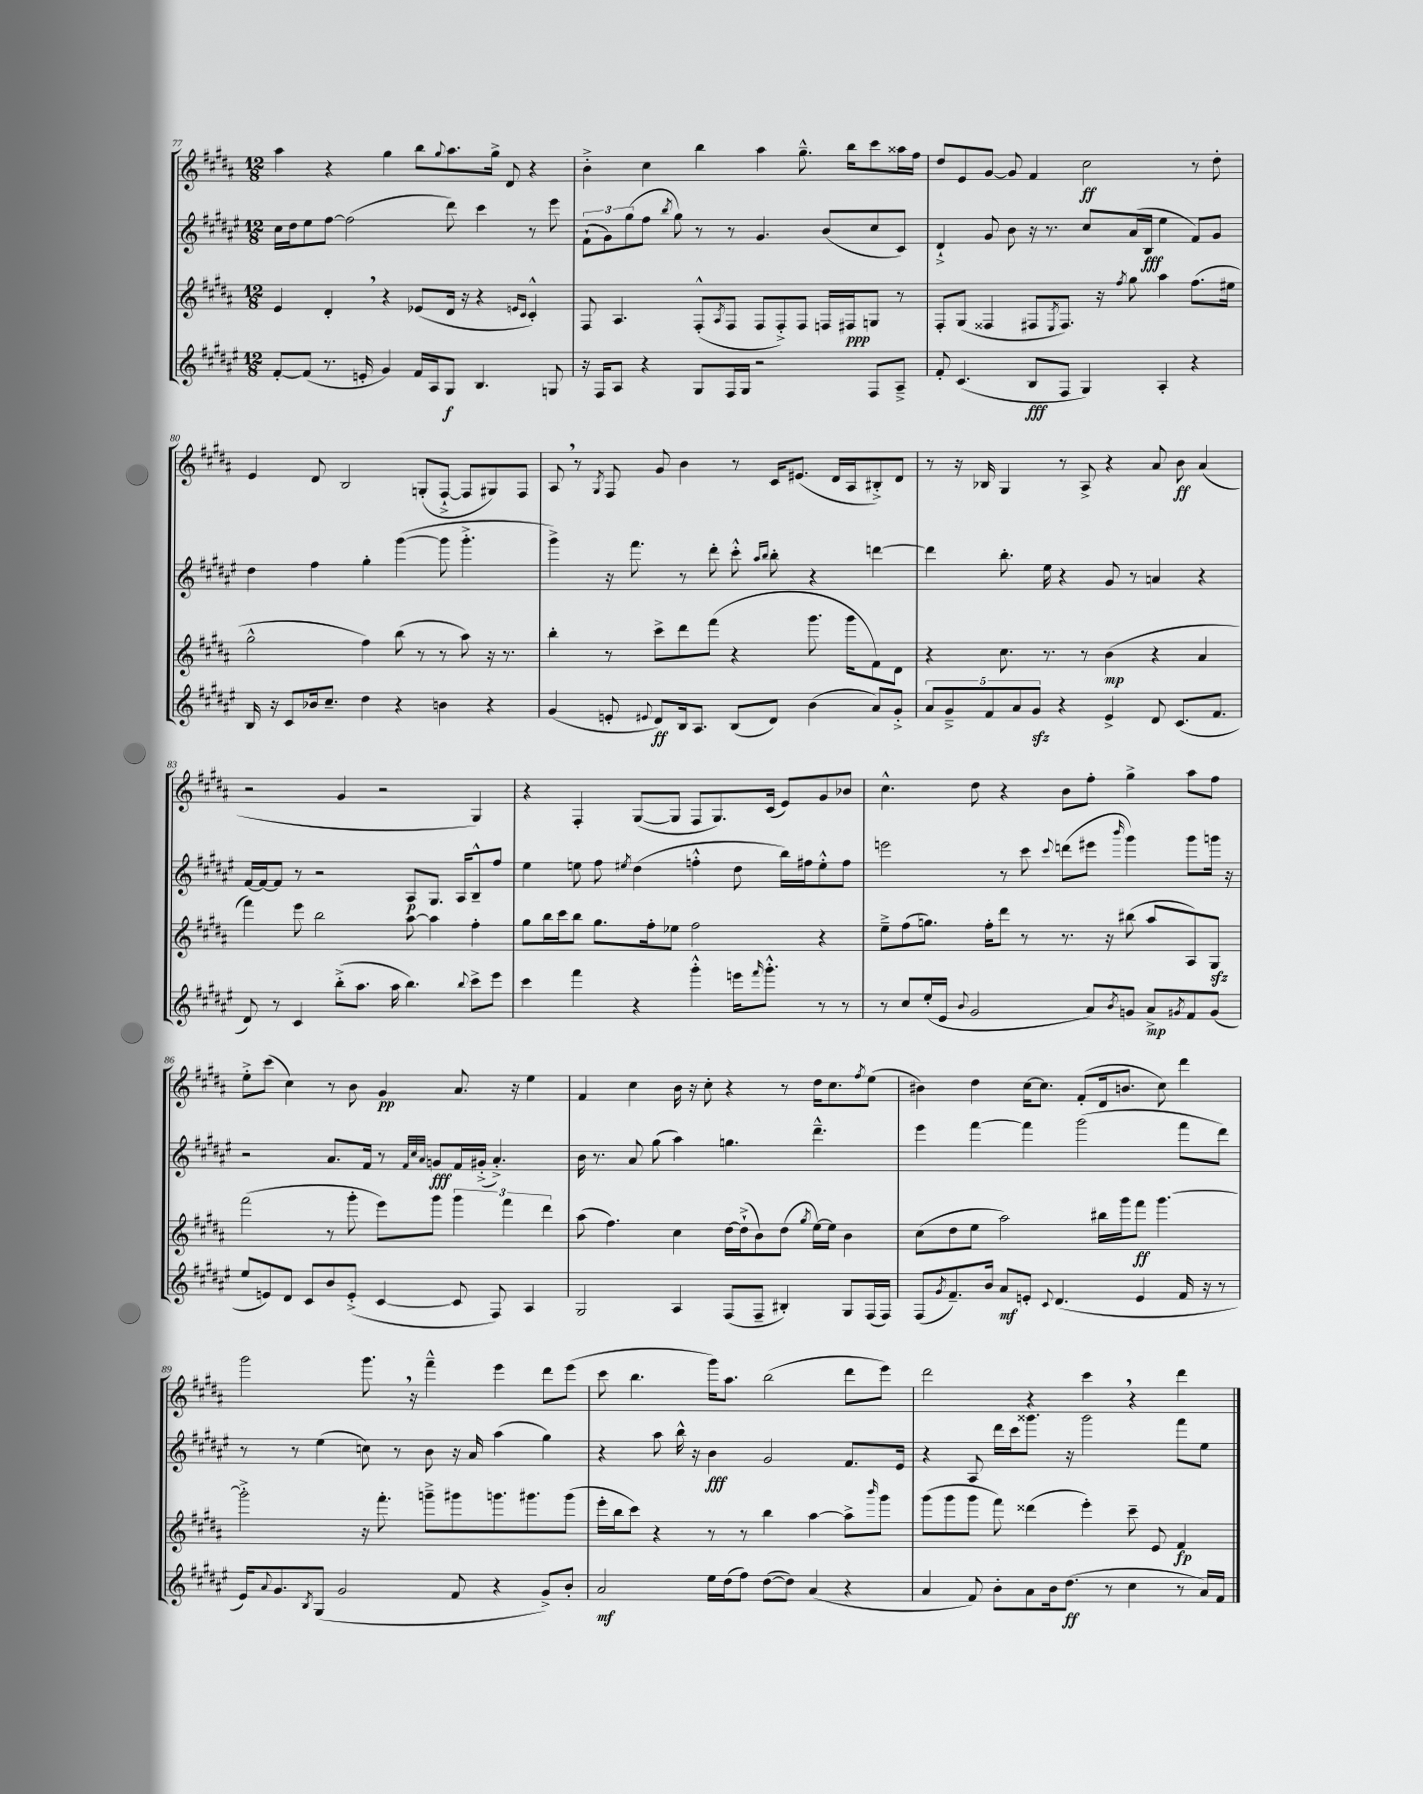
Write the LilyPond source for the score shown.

<<
\new StaffGroup <<
\new Staff = "s0" {
    \clef treble \key b \major \numericTimeSignature \time 12/8
    ais''4 r4 gis''4 b''8 \appoggiatura { gis''8 } ais''8. gis''16-> dis'8 r4 |
    b'4-.-> cis''4 b''4 ais''4 gis''8.---^ b''16 cis'''8 aisis''16 fis''16 |
    dis''8 e'8 gis'8~ gis'8 fis'4 cis''2\ff r8 dis''8-. |
    e'4 dis'8 b2 g8-.( fis8~-!-> fis8 gis8) fis8 |
    ais8 \breathe r8 \acciaccatura { gis8 } fis8 gis'8 b'4 r8 cis'16 eis'8.( dis'16 ais16 bis8-.->) dis'8 |
    r8 r16 bes16 gis4 r8 ais8-> r4 ais'8 b'8\ff ais'4( |
    r2 gis'4 r2 gis4) |
    r4 fis4-. gis8~( gis8 fis8 gis8.) cis'16( e'8) gis'8 bes'8 |
    cis''4.-^ dis''8 r4 b'8 fis''8-. gis''4-> ais''8 fis''8 |
    e''8-.-> cis'''8( cis''4) r8 b'8 gis'4\pp ais'8. r16 e''4 |
    fis'4 cis''4 b'16 r16 cis''8-. r4 r8 dis''16 cis''8. \acciaccatura { fis''8 } e''8( |
    bis'4) dis''4 cis''16~ cis''8. fis'8-.( dis'16 b'8. cis''8) dis'''4 |
    gis'''2 gis'''8. \breathe r16 fis'''4---^ e'''4 dis'''8 e'''8( |
    cis'''8 b''4. gis'''16) ais''8. b''2( dis'''8 e'''8) |
    dis'''2 r4 cis'''4 \breathe r4 dis'''4 \bar "|." |
}
\new Staff = "s1" {
    \clef treble \key fis \major \numericTimeSignature \time 12/8
    cis''16 dis''16 eis''8 fis''8~ fis''2( dis'''8) cis'''4 r8 eis'''8 |
    \tuplet 3/2 { fis'8-!( gis'8) gis''8( } fis''8 \acciaccatura { b''8 } gis''8) r8 r8 gis'4. b'8( cis''8 cis'8) |
    dis'4-!-> gis'8 b'8 r16 r8. cis''8 ais'16( b16\fff eis''4 fis'8) gis'8 |
    dis''4 fis''4 gis''4-. gis'''4~( gis'''8 gis'''4.-.-> |
    gis'''4->) r16 fis'''8. r8 dis'''8-. cis'''8-.-^ \grace { ais''16 b''16 } b''8-. r4 d'''4~ |
    d'''4 b''8.-. eis''16 r4 gis'8 r8 a'4 r4 |
    fis'16~ fis'16~ fis'8 r8 r2 ais8\p gis8. ais16 b8---^ fis''8 |
    eis''4 e''8 fis''8 \acciaccatura { eis''8 } dis''4( f''4-.-^ dis''8 b''16) fis''16 eis''8-.-^ fis''8 |
    e'''2 r8 cis'''8 \appoggiatura { cis'''8 } d'''8( eis'''8 \grace { b'''16 } gis'''4) gis'''8 g'''16 r16 |
    r2 ais'8. fis'16 r8 \grace { fis'32 cis''32 ais'32 } g'8\fff fis'16 gis'16-.->( ais'4.-.->) |
    b'16 r8. ais'8 gis''8( ais''4) g''4. dis'''4.---^ |
    eis'''4 fis'''4~ fis'''4 gis'''2( fis'''8 dis'''8) |
    r8 r8 eis''4( c''8) r8 b'8 r16 ais'16 ais''4( gis''4) |
    r4 ais''8 b''16-^ r16 b'4\fff gis'2 fis'8. eis'16 |
    r4 ais8 dis'''16 cis'''16 gisis'''8. r16 gisis'''2 fis'''8 eis''8 \bar "|." |
}
\new Staff = "s2" {
    \clef treble \key b \major \numericTimeSignature \time 12/8
    e'4 dis'4-. \breathe r4 ees'8( dis'16 r16 r4 \grace { e'16 cis'16 } cis'4-.-^) |
    fis8 ais4. fis8-.-^( \acciaccatura { ais8 } fis8 fis8 fis8-.->) fis8 f16 fis16\ppp g8 r8 |
    fis8-. gis8( fisis4 fis8 \acciaccatura { e8 } fis8.) r16 \acciaccatura { fis''8 } gis''8 ais''4 fis''8.( eis''16 |
    gis''2-^ fis''4) b''8( r8 r8 ais''8) r16 r8. |
    b''4-. r8 cis'''8-> dis'''8 fis'''8( r4 gis'''8. gis'''16 fis'8) dis'8 |
    r4 cis''8. r8. r8 b'4\mp( r4 ais'4 |
    fis'''4) e'''8 b''2 ais''8~ ais''4 fis''4-. |
    gis''8 b''16 cis'''16 b''8 gis''8. fis''16-. ees''8 fis''2 r4 |
    e''8---> fis''8( g''8.) fis''16-. dis'''8 r8 r8. r16 bis''8( ais''8 ais8) gis8\sfz |
    fis'''2( r8 gis'''8-. e'''8) gis'''8 \tuplet 3/2 { gis'''4 fis'''4 dis'''4 } |
    ais''8( fis''4.) cis''4 dis''16~ dis''16-!->( b'8) dis''8( \acciaccatura { gis''8 } e''16~) e''16 b'4 |
    cis''8( dis''8 e''8 ais''2) bis''16 gis'''16 fis'''8\ff gis'''4.~ |
    gis'''2-.-> r16 fis'''8.-. g'''8---> gis'''8 g'''8. gis'''8. gis'''8( |
    e'''16-. b''16 cis'''8) r4 r8 r8 b''4 ais''4~ ais''8-> \grace { b'''16 } gis'''8 |
    gis'''8( gis'''8 gis'''8 fis'''8) disis'''4( e'''4-.) cis'''8-- e'8 fis'4\fp \bar "|." |
}
\new Staff = "s3" {
    \clef treble \key fis \major \numericTimeSignature \time 12/8
    fis'8~-. fis'8( r8. e'16-. gis'4) fis'16 ais16 gis8\f b4. g8 |
    r16 fis16 ais8 r4 gis8 fis16 gis16 r2 fis8 ais8---> |
    fis'8-. cis'4.( b8\fff fis8 gis4) ais4-. r4 |
    b16 r16 cis'8 bes'16 cis''8.-- dis''4 r4 b'4 r4 |
    gis'4( e'8-. \appoggiatura { eis'8 } dis'8\ff) b16 ais8. b8( dis'8) b'4( ais'8) gis'8-.-> |
    \tuplet 5/4 { ais'8 gis'8---> fis'8 ais'8 gis'8\sfz } r4 eis'4-> dis'8 cis'8.( fis'8. |
    dis'8) r8 cis'4 b''8-.->( ais''8. ais''16 b''4.) \appoggiatura { b''8 } cis'''8-> eis'''8 |
    cis'''4 fis'''4 r4 gis'''4-.-^ e'''16 \grace { fis'''16 } gis'''8.-.-^ r8 r8 |
    r8 cis''8 eis''16-.( eis'16 \appoggiatura { b'8 } gis'2 ais'8) \acciaccatura { b'8 } g'8 ais'8->\mp \acciaccatura { gis'8 } fis'8 gis'8( |
    eis''8 e'8) dis'8 cis'8 b'8 e'8-.->( cis'4~ cis'8 fis8) ais4 |
    gis2 ais4 fis8( fis8-- bis4-.) gis8 fis16( fis16) |
    fis8( \acciaccatura { gis'8 } fis'8.--) b'16 ais'8\mf e'8-. \appoggiatura { cis'8 } dis'4.( e'4 fis'16 r16 r8 |
    eis'16) \appoggiatura { ais'8 } gis'8. \acciaccatura { b8 } gis8( gis'2 fis'8 r4 gis'8->) b'8-. |
    ais'2\mf eis''16 dis''16( fis''8) dis''8~( dis''8) ais'4( r4 |
    ais'4 fis'8) b'8-. ais'8 b'16 dis''8.\ff( r8 cis''4 r8 ais'16) fis'16 \bar "|." |
}
>>
>>
\layout { \context { \Score currentBarNumber = #77 } }
